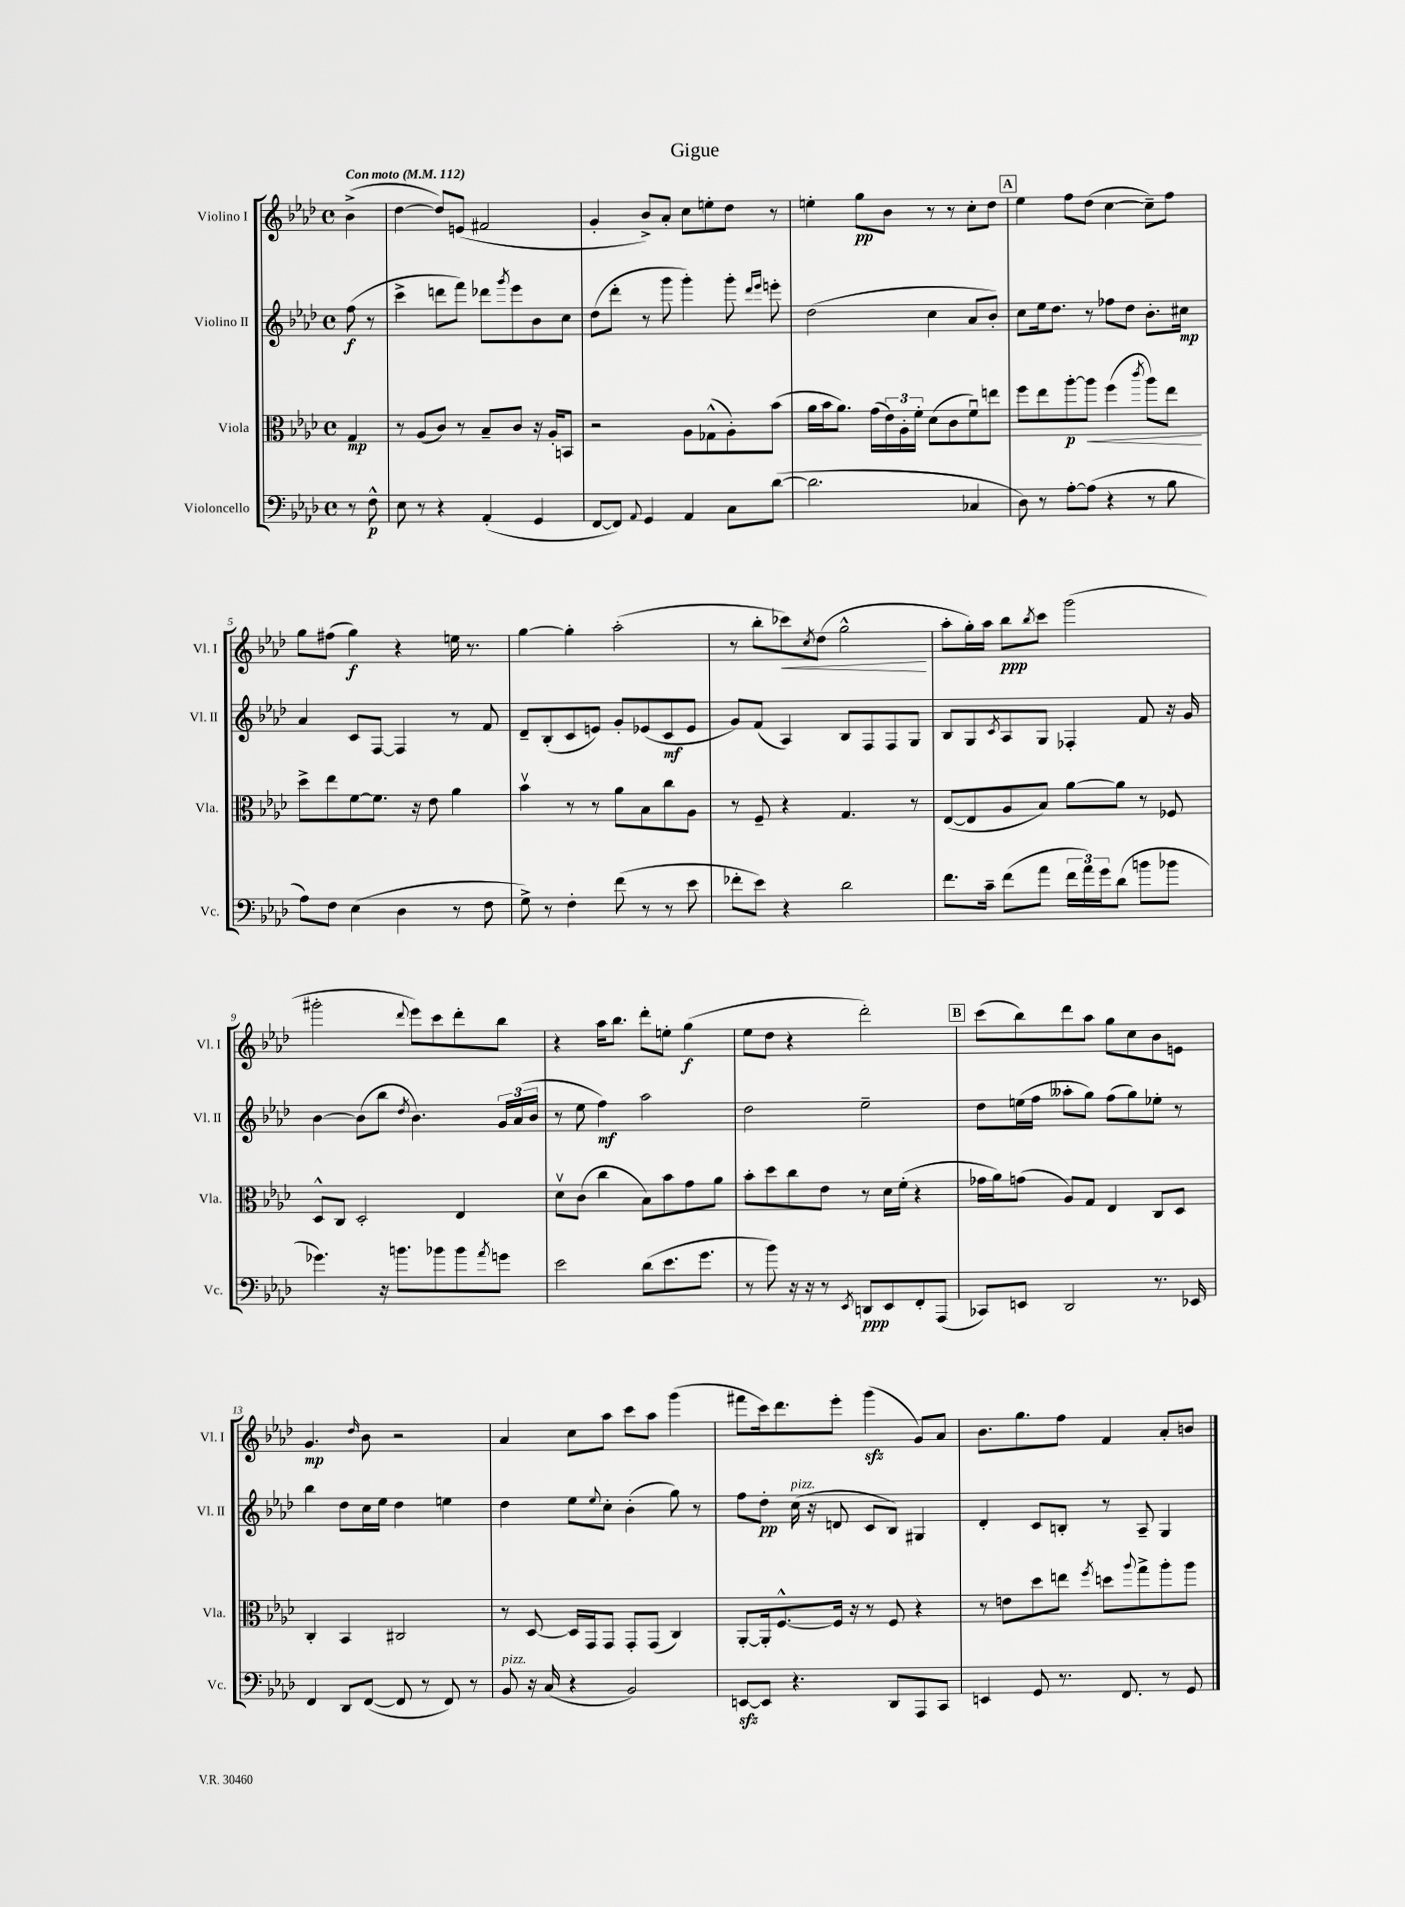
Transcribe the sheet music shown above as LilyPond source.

\header { title = "Gigue" }
<<
\new StaffGroup <<
\new Staff = "s0" \with { instrumentName = "Violino I" shortInstrumentName = "Vl. I" } {
    \clef treble \key aes \major \defaultTimeSignature \time 4/4 \partial 4 \tempo "Con moto" 4 = 112
    bes'4->( |
    des''4~ des''8) e'8( fis'2 |
    g'4-. bes'8->) aes'8-. c''8 e''8-. des''8 r8 |
    e''4-. g''8\pp bes'8 r8 r8 c''8-. des''8 |
    \mark \markup { \box "A" } ees''4 f''8 des''8( c''4~ c''8--) f''8 |
    g''8 fis''8( g''4\f) r4 e''16 r8. |
    g''4~ g''4-. aes''2-.( |
    r8 bes''8-. ces'''8\<) \acciaccatura { c''8 } des''8( g''2-^\! |
    aes''8-. g''16-.) aes''16 bes''8\ppp \acciaccatura { bes''8 } c'''8 g'''2( |
    gis'''2-. \appoggiatura { des'''8 } ees'''8) c'''8 des'''8-. bes''8 |
    r4 aes''16 bes''8. des'''8-. e''8-. g''4\f( |
    ees''8 des''8 r4 des'''2-.) |
    \mark \markup { \box "B" } c'''8( bes''8) des'''8 aes''8 g''8 c''8 bes'8 e'8 |
    g'4.\mp \grace { des''16 } bes'8 r2 |
    aes'4 c''8 aes''8 c'''8 aes''8 g'''4( |
    fis'''8 c'''16) des'''8. ees'''8-. g'''4\sfz( g'8) aes'8 |
    bes'8. g''8. f''8 f'4 aes'8-. b'8 \bar "|." |
}
\new Staff = "s1" \with { instrumentName = "Violino II" shortInstrumentName = "Vl. II" } {
    \clef treble \key aes \major \defaultTimeSignature \time 4/4 \partial 4
    f''8\f( r8 |
    c'''4-> d'''8 f'''8) des'''8 \acciaccatura { g'''8 } ees'''8 bes'8 c''8 |
    des''8( des'''8-. r8 g'''8 g'''4-.) g'''8-. \grace { des'''16 ees'''16 } e'''8-. |
    des''2( c''4 aes'8 bes'8-.) |
    \mark \markup { \box "A" } c''8 ees''16 des''8. r8 fes''8 des''8 bes'8.-. cis''16\mp |
    aes'4 c'8 f8~ f4 r8 f'8 |
    des'8-- bes8-.( c'8 e'8) g'8-. ees'8( c'8\mf ees'8 |
    g'8) f'8( aes4) bes8 f8 f8 g8 |
    bes8 g8 \acciaccatura { c'8 } aes8 g8 fes4-. f'8 r16 g'16 |
    bes'4~ bes'8( bes''8 \acciaccatura { des''8 } bes'4.) \tuplet 3/2 { g'16 aes'16( bes'16 } |
    r8 ees''8 f''4\mf) aes''2 |
    des''2 ees''2-- |
    \mark \markup { \box "B" } des''8 e''16( f''16 aeses''8-. g''8) f''8( g''8) ees''8-. r8 |
    bes''4 des''8 c''16 ees''16 des''4 e''4 |
    des''4 ees''8 \appoggiatura { ees''8 } c''8-. bes'4-.( g''8) r8 |
    f''8 des''8-.\pp c''16^\markup { \italic "pizz." }( r16 d'8 c'8 bes8) gis4 |
    des'4-. c'8 b8-. r8 aes8-- g4 \bar "|." |
}
\new Staff = "s2" \with { instrumentName = "Viola" shortInstrumentName = "Vla." } {
    \clef alto \key aes \major \defaultTimeSignature \time 4/4 \partial 4
    g4\mp |
    r8 aes8( c'8) r8 bes8-- c'8 r16 aes16-. b,8 |
    r2 aes8 ges8-^( aes8-.) bes'8( |
    aes'16 bes'16 aes'8.) g'16( \tuplet 3/2 { ees'16) aes16-. f'16-. } des'8( c'8 f'8\downbow) e''8 |
    \mark \markup { \box "A" } f''8 ees''8 aes''8~-.\p aes''8\< f''4( \acciaccatura { c'''8 } aes''8) ees''8\! |
    des''8-> ees''8 f'8~ f'8. r16 ees'8 aes'4 |
    bes'4\upbow r8 r8 aes'8 bes8 c''8 aes8 |
    r8 f8-- r4 g4. r8 |
    ees8~( ees8 aes8 bes8) aes'8~ aes'8 r8 fes8 |
    des8-^ c8 des2-. ees4 |
    des'8\upbow c'8( c''4 bes8) bes'8 g'8 aes'8 |
    bes'8-. des''8 c''8 ees'8 r8 des'16 f'16-.( r4 |
    \mark \markup { \box "B" } ges'16 aes'16) g'8( aes8) g8 ees4 c8 des8 |
    c4-. bes,4 cis2 |
    r8 des8~ des16 g,16 g,8 g,8-. g,8( c4) |
    aes,8~-. aes,16-. f8.~-^ f16 r16 r8 f8 r4 |
    r8 e'8 des''8 e''8 \acciaccatura { f''8 } d''8 \appoggiatura { aes''8 } g''8-> aes''8-. aes''8 \bar "|." |
}
\new Staff = "s3" \with { instrumentName = "Violoncello" shortInstrumentName = "Vc." } {
    \clef bass \key aes \major \defaultTimeSignature \time 4/4 \partial 4
    r8 f8-^\p |
    ees8 r8 r4 aes,4-.( g,4 |
    f,8~ f,8) \appoggiatura { aes,8 } g,4 aes,4 c8 des'8~( |
    des'2. ces4 |
    \mark \markup { \box "A" } des8) r8 aes8~-. aes8( r4 r8 bes8 |
    aes8) f8 ees4( des4 r8 f8 |
    g8->) r8 f4-. f'8( r8 r8 ees'8 |
    fes'8-. ees'8) r4 des'2 |
    f'8. c'16-- f'8( aes'8 \tuplet 3/2 { f'16 aes'16) g'16 } des'8( b'8 bes'8 |
    ges'4.) r16 b'8. bes'8 bes'8 \acciaccatura { aes'8 } g'8 |
    ees'2 des'8( ees'8. g'8. |
    r8 bes'8) r16 r16 r8 \acciaccatura { ees,8 } d,8\ppp ees,8 f,8-. aes,,8( |
    \mark \markup { \box "B" } ces,8) e,8 des,2 r8. ees,16 |
    f,4 des,8 f,8~( f,8 r8 f,8) r8 |
    bes,8^\markup { \italic "pizz." } r16 c16( r4 bes,2) |
    e,8~\sfz e,8 r4. des,8 aes,,8 c,8 |
    e,4 g,8 r8. f,8. r8 g,8 \bar "|." |
}
>>
>>
